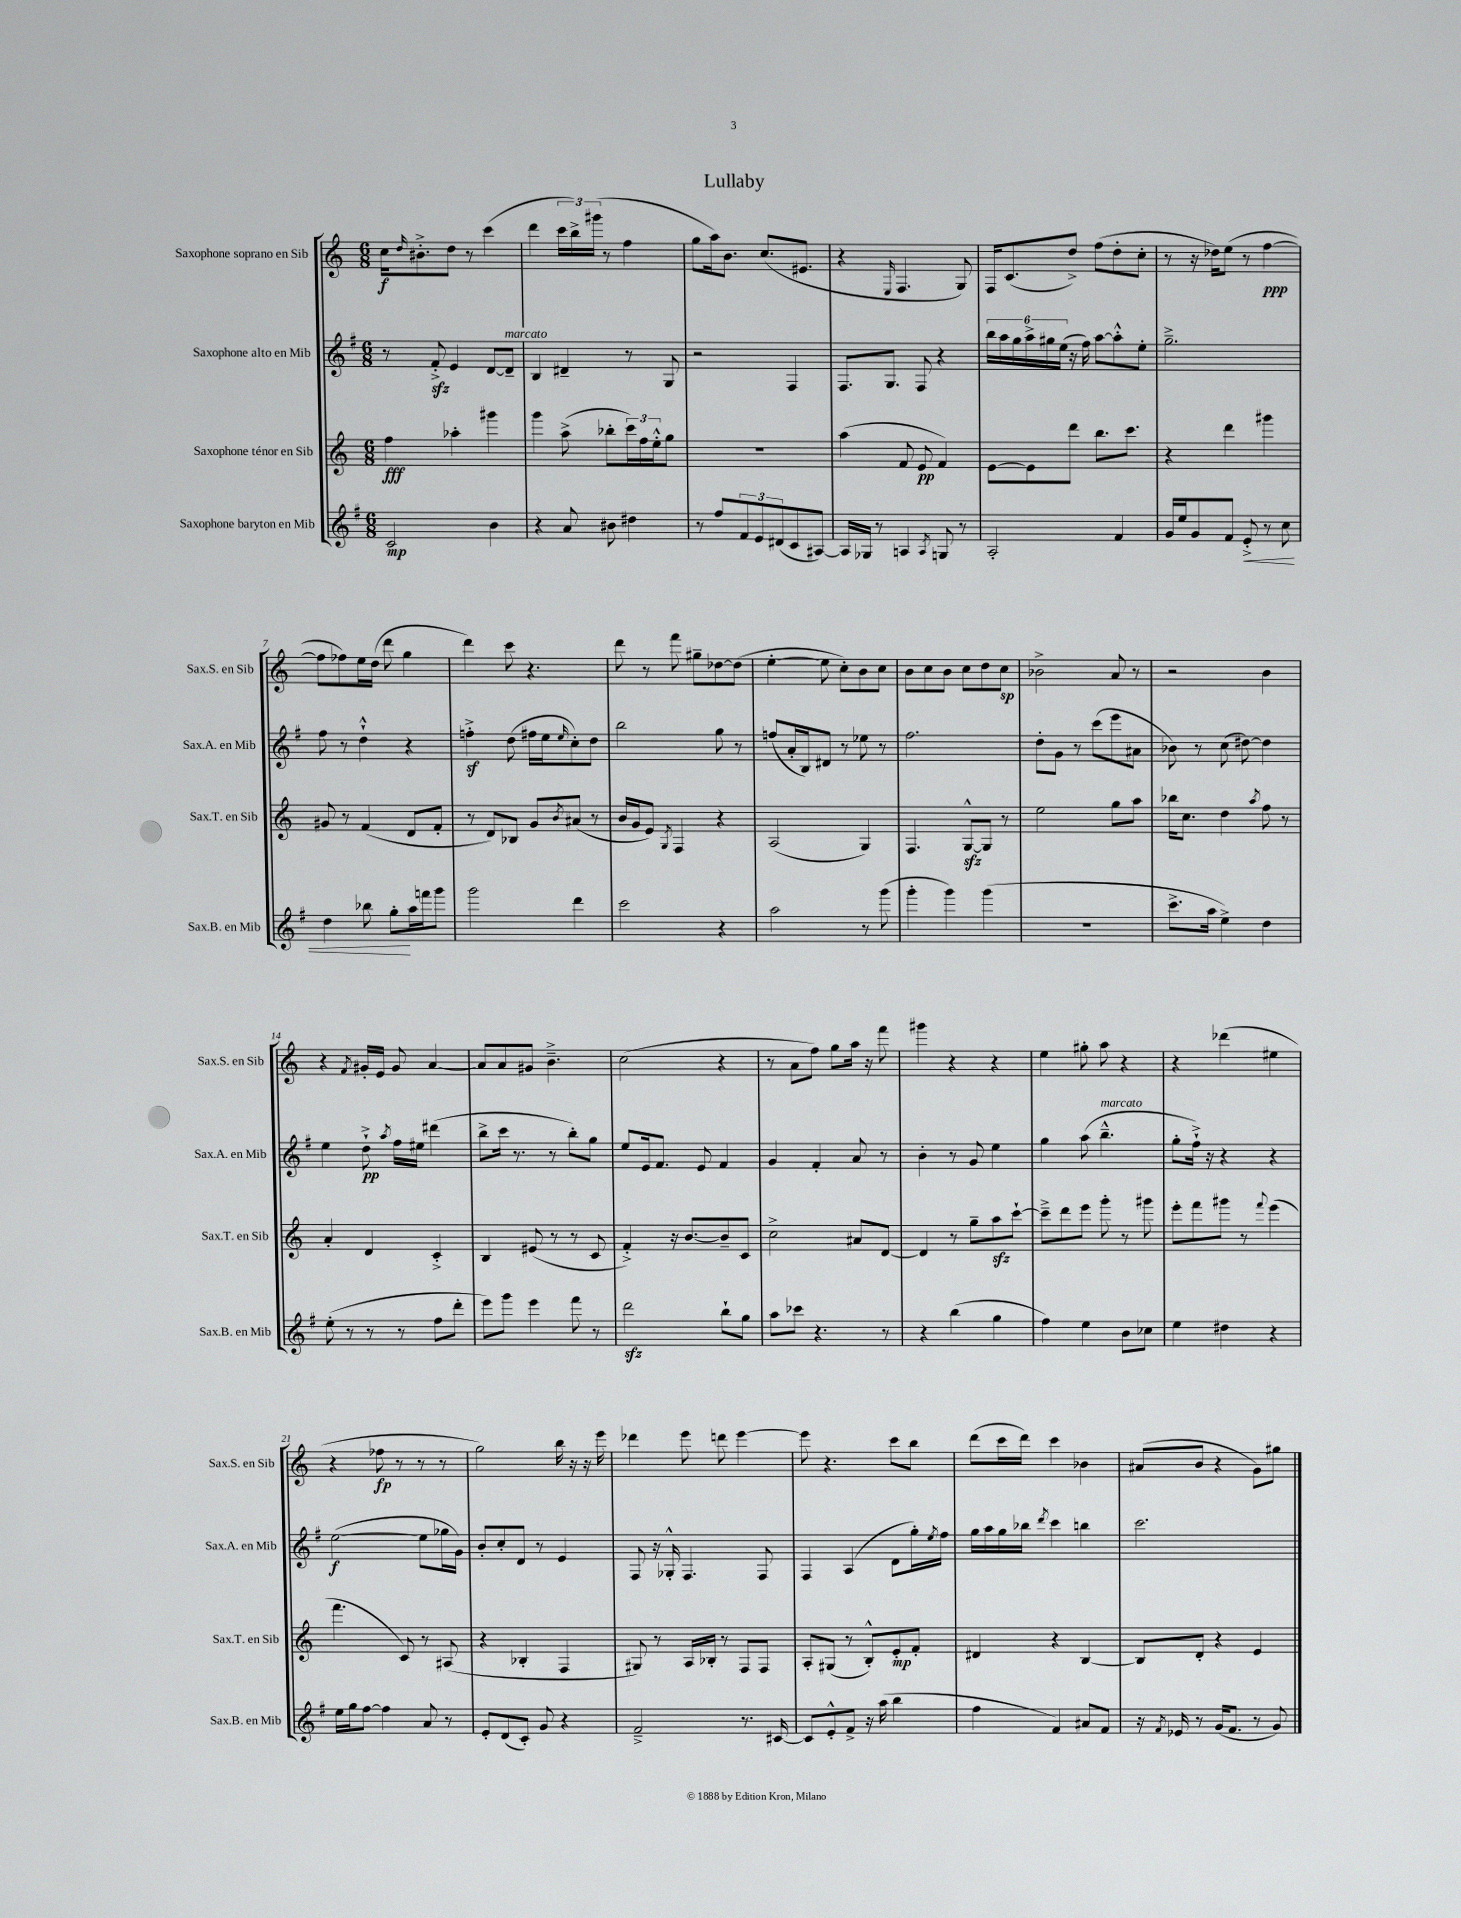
\header { title = "Lullaby" }
<<
\new StaffGroup <<
\new Staff = "s0" \with { instrumentName = "Saxophone soprano en Sib" shortInstrumentName = "Sax.S. en Sib" } {
    \clef treble \key c \major \numericTimeSignature \time 6/8
    c''16\f \grace { d''16 } bis'8.-.-> d''8 r8 c'''4( |
    d'''4 \tuplet 3/2 { c'''16 b''16->) gis'''16( } r8 f''4 |
    g''8 a''16) b'8. c''8.( eis'8. |
    r4 \grace { e16 } f4. g8) |
    f16 c'8.( d''8->) f''8( d''8-. c''8-. |
    r8 r16 des''16) e''8( r8 f''4~\ppp |
    f''8 fes''8) e''16 d''16( d'''8 g''4 |
    d'''4) c'''8 r4. |
    d'''8 r8 f'''8 gis''8-- des''8~ des''8( |
    e''4~-. e''8 c''8-.) b'8 c''8 |
    b'8 c''8 b'8 c''8 d''8 c''8\sp |
    bes'2-> a'8 r8 |
    r2 b'4 |
    r4 \acciaccatura { f'8 } gis'16-. e'16 gis'8 a'4~ |
    a'8 a'8 gis'8 b'4.---> |
    c''2( r4 |
    r8 a'8 f''8) g''8 a''16 r16 f'''8 |
    gis'''4 r4 r4 |
    e''4 gis''8-. a''8 r4 |
    r4 des'''4( eis''4 |
    r4 fes''8\fp r8 r8 r8 |
    g''2) b''16 r16 r16 e'''16 |
    des'''4 e'''8 d'''8 e'''4~ |
    e'''8 r4. c'''8 b''8 |
    d'''8( c'''16 d'''16) c'''4 bes'4 |
    ais'8( b'8 r4 g'8) gis''8 \bar "|." |
}
\new Staff = "s1" \with { instrumentName = "Saxophone alto en Mib" shortInstrumentName = "Sax.A. en Mib" } {
    \clef treble \key g \major \numericTimeSignature \time 6/8
    r8 fis'8-.->\sfz e'4 d'8~ d'8--^\markup { \italic "marcato" } |
    b4 dis'4-- r8 g8 |
    r2 fis4 |
    fis8. g8. fis8 r4 |
    \tuplet 6/4 { b''16 a''16 g''16 a''16-> gis''16 e''16( } r16 fis''16) a''8~ a''8-.-^ e''8-. |
    g''2.---> |
    fis''8 r8 d''4-!-^ r4 |
    f''4-.->\sf d''8( fis''16 e''16 \grace { e''16 } c''8-.) d''8 |
    b''2 g''8 r8 |
    f''8( a'16-. b16) dis'8 r8 ees''8 r8 |
    fis''2. |
    d''8-. g'8 r8 c'''8( e'''8 ais'8 |
    bes'8) r8 c''8( dis''8~) dis''4 |
    e''4 d''8-!->\pp \acciaccatura { a''8 } fis''16 eis''16 dis'''4( |
    b''8-> c'''16 r8. r8 b''8-.) g''8 |
    e''8 e'16 fis'8. e'8 fis'4 |
    g'4 fis'4-. a'8 r8 |
    b'4-. r8 g'8 e''4 |
    g''4 a''8( b''4.---^^\markup { \italic "marcato" } |
    g''8-. fis''16-!->) r16 r4 r4 |
    e''2~\f( e''8 ges''16 g'16) |
    b'8-. c''8-. d'8 r8 e'4 |
    fis8 r16 ges16-.-^ fis4. fis8 |
    fis4 a4( d'8 g''16-.) \acciaccatura { e''8 } fis''16 |
    g''16 a''16 g''16 bes''16 \acciaccatura { d'''8 } c'''4 b''4 |
    c'''2. \bar "|." |
}
\new Staff = "s2" \with { instrumentName = "Saxophone ténor en Sib" shortInstrumentName = "Sax.T. en Sib" } {
    \clef treble \key c \major \numericTimeSignature \time 6/8
    f''4\fff aes''4-. gis'''4 |
    g'''4 a''8->( bes''8-. \tuplet 3/2 { c'''16) f''16 e''16-.-^ } g''8 |
    R2. |
    a''4( f'8 e'8\pp f'4) |
    e'8~ e'8 d'''8 b''8. c'''8. |
    r4 d'''4 gis'''4 |
    gis'8 r8 f'4( d'8 f'8-. |
    r8 d'8) bes8 g'8 \acciaccatura { b'8 } ais'8( r8 |
    b'16 g'16 e'8) \acciaccatura { g8 } f4 r4 |
    a2( g4) |
    f4. g8~-^\sfz g8 r8 |
    e''2 g''8 a''8 |
    bes''16 c''8. d''4 \acciaccatura { a''8 } f''8 r8 |
    a'4-. d'4 c'4-.-> |
    b4 eis'8( r8 r8 c'8 |
    f'4-.->) r16 b'8.~ b'8-- c'8 |
    c''2-> ais'8 d'8~ |
    d'4 r8 g''8-- a''8\sfz c'''8~-! |
    c'''8---> d'''8 e'''8 g'''8-. r8 gis'''8 |
    e'''8-. f'''8 gis'''8 r8 \appoggiatura { f'''8 } e'''4( |
    f'''4. c'8) r8 ais8( |
    r4 bes4-. f4 |
    gis8) r8 a16 bes16-. r8 f8 f8 |
    a8-. gis8( r8 b8-.-^) e'8-.\mp f'8-. |
    dis'4 r4 b4~ |
    b8 d'8-. r4 e'4 \bar "|." |
}
\new Staff = "s3" \with { instrumentName = "Saxophone baryton en Mib" shortInstrumentName = "Sax.B. en Mib" } {
    \clef treble \key g \major \numericTimeSignature \time 6/8
    c'2\mp b'4 |
    r4 a'8 bis'8 dis''4 |
    r8 fis''8 \tuplet 3/2 { fis'8 e'8 dis'8( } c'8 ais8~) |
    ais16 ges16 r8 a4 \acciaccatura { a8 } g8 r8 |
    a2-. fis'4 |
    g'16 e''16 g'8 fis'8 e'8-.->\< r8 c''8 |
    d''4 bes''8 g''8-.\! a''16 f'''16 g'''8 |
    g'''2 d'''4 |
    c'''2 r4 |
    a''2 r8 g'''8( |
    g'''4-. g'''4) g'''4( |
    R2. |
    c'''8.-> a''16 e''4->) d''4 |
    e''8-.( r8 r8 r8 fis''8 d'''8-. |
    e'''8) g'''8 e'''4 fis'''8 r8 |
    d'''2\sfz b''8-! g''8 |
    a''8 ces'''8 r4. r8 |
    r4 b''4( g''4 |
    fis''4) e''4 b'8 ces''8 |
    e''4 dis''4 r4 |
    e''16 g''16 fis''8~ fis''4 a'8 r8 |
    e'8-. d'8( c'8-.) g'8 r4 |
    fis'2---> r8. cis'16~ |
    cis'8 e'8-.-^ fis'8-> r16 a''16( b''4 |
    fis''4 fis'4) ais'8 fis'8 |
    r16 \acciaccatura { fis'8 } ees'16 r8 g'16( fis'8. r8 g'8) \bar "|." |
}
>>
>>
